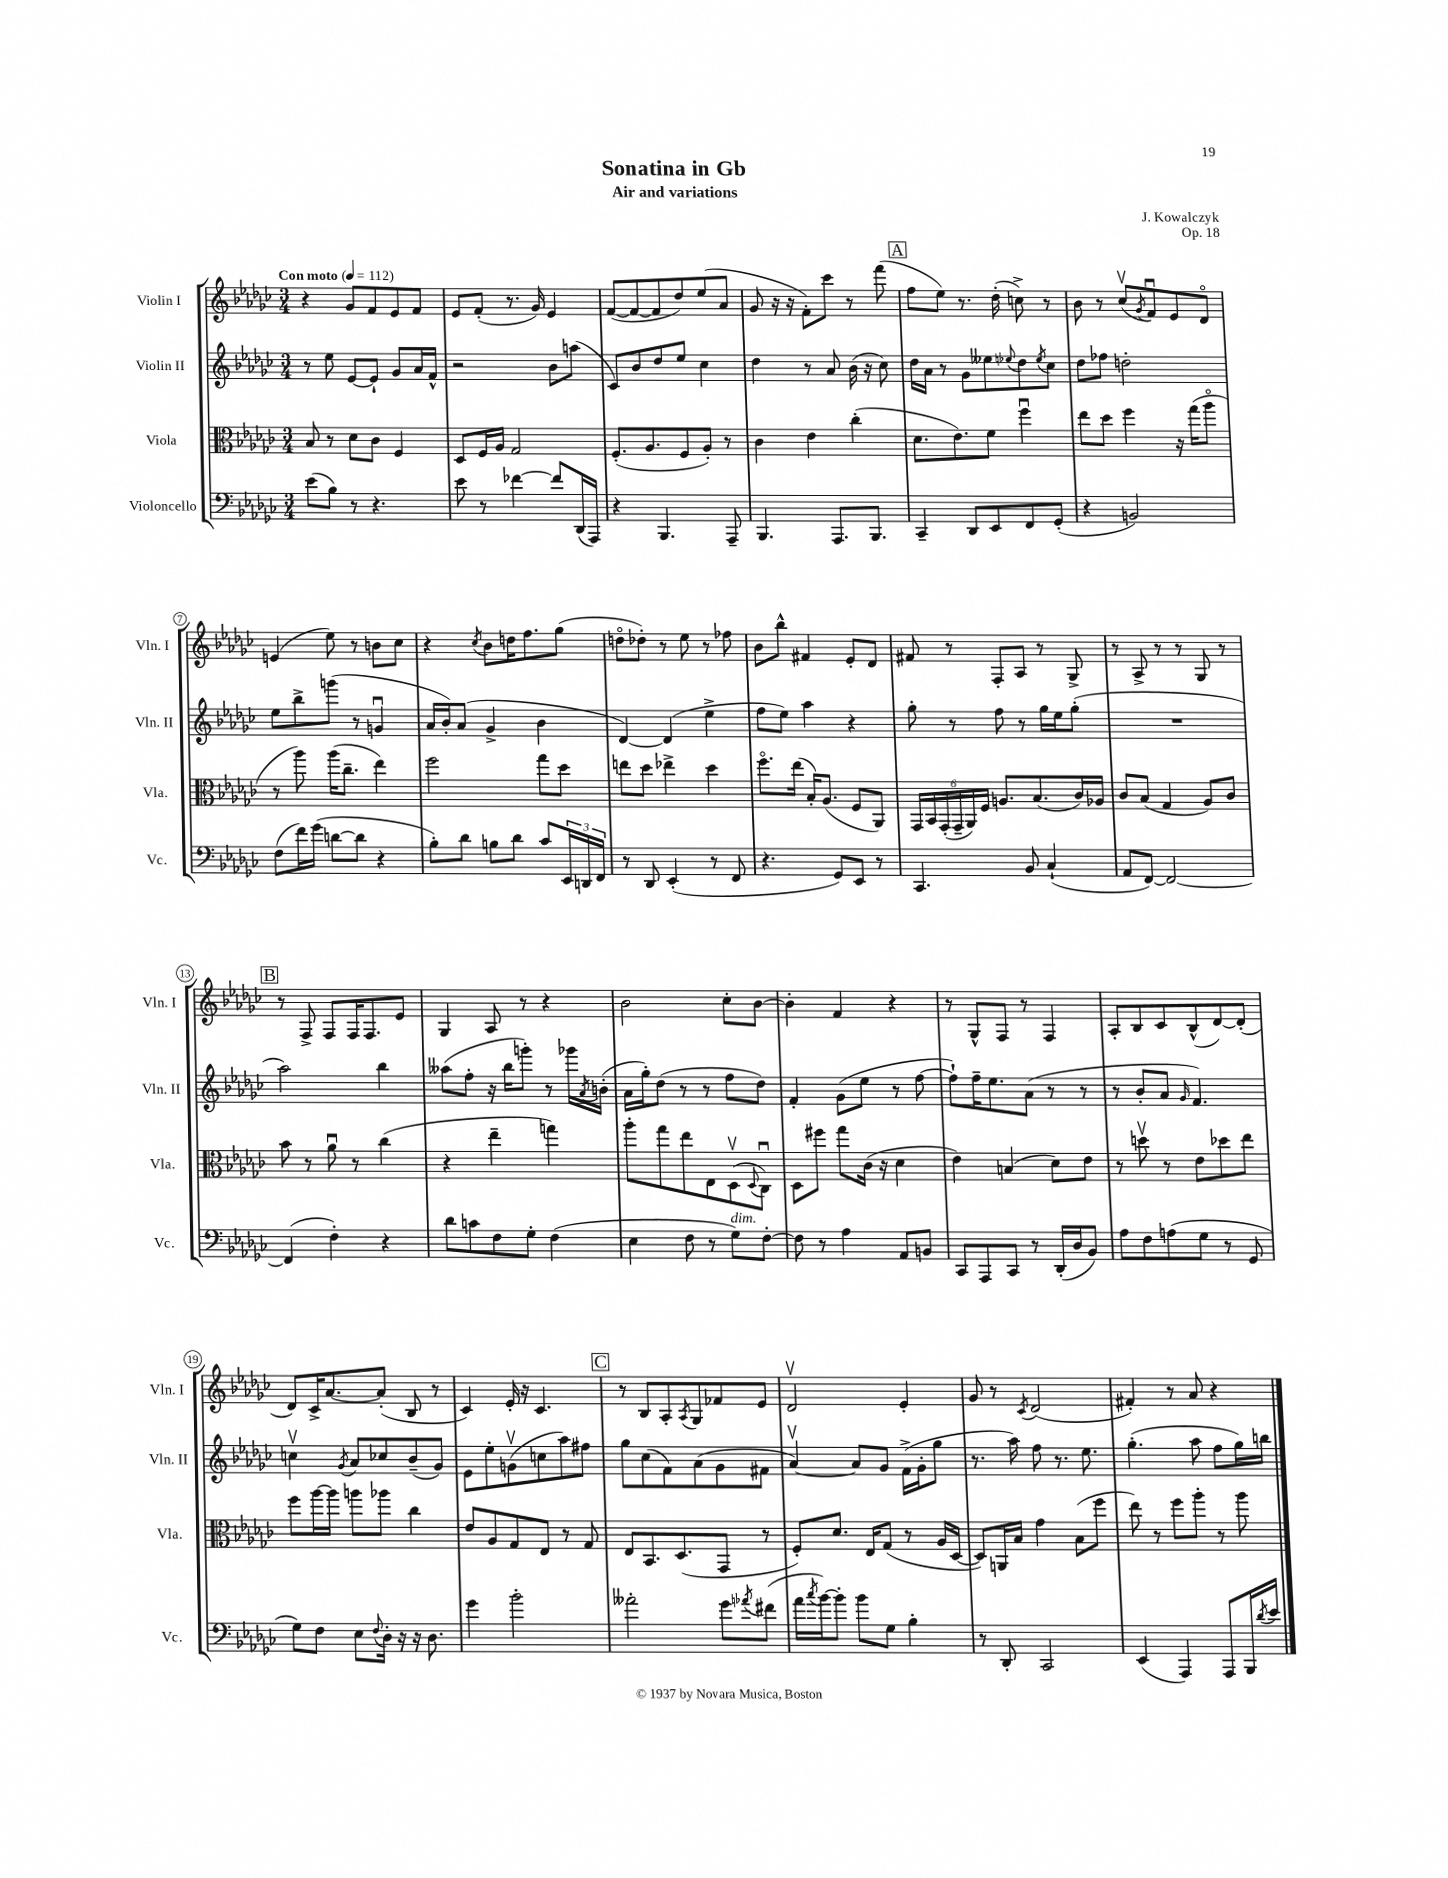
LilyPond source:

\header { title = "Sonatina in Gb" composer = "J. Kowalczyk" subtitle = "Air and variations" opus = "Op. 18" }
<<
\new StaffGroup <<
\new Staff = "s0" \with { instrumentName = "Violin I" shortInstrumentName = "Vln. I" } {
    \clef treble \key ges \major \numericTimeSignature \time 3/4 \tempo "Con moto" 4 = 112
    r4 ges'8 f'8 ees'8 f'8 |
    ees'8 f'8-.( r8. ges'16) ees'4 |
    f'8~( f'8~ f'8 des''8) ees''8( aes'8 |
    ges'8 r16 r16 f'8-.) ces'''8 r8 f'''8( |
    \mark \markup { \box "A" } f''8 ees''8) r8. des''16-.( c''8->) r8 |
    bes'8 r8 ces''8\upbow( \acciaccatura { ges'8 } f'8\downbow) ees'8 des'8\flageolet |
    e'4( ees''8) r8 b'8 ces''8 |
    r4 \acciaccatura { ces''8 } bes'8 d''16 f''8. ges''8( |
    d''8\flageolet des''8-.) r8 ees''8 r8 fes''8 |
    bes'8 bes''8-^ fis'4 ees'8-. des'8 |
    fis'8 r8 f8-. aes8 r8 ges8-> |
    r8 aes8-> r8 r8 ges8 r8 |
    \mark \markup { \box "B" } r8 f8-> f8 f16 f8. ees'8 |
    ges4 aes8 r8 r4 |
    bes'2 ces''8-. bes'8~ |
    bes'4-. f'4 r4 |
    r8 ges8-^ f8 r8 f4 |
    aes8-. bes8 ces'8 bes8-^( des'8~) des'8-.( |
    des'8) ces'16-> aes'8.~ aes'8-.( bes8 r8 |
    ces'4) ees'16-. r16 ces'4. |
    \mark \markup { \box "C" } r8 bes8 aes8-. \acciaccatura { aes8 } ges8 fes'8 ees'8 |
    des'2\upbow ees'4-. |
    ges'8 r8 \acciaccatura { ces'8 } des'2( |
    fis'4-.) r8 aes'8 r4 \bar "|." |
}
\new Staff = "s1" \with { instrumentName = "Violin II" shortInstrumentName = "Vln. II" } {
    \clef treble \key ges \major \numericTimeSignature \time 3/4
    r8 ees''8 ees'8~ ees'8-! ges'8 aes'16 f'16-^ |
    r2 bes'8 a''8( |
    ces'8) bes'8 des''8 ees''8 ces''4 |
    des''4 r8 aes'8 bes'16( r16 ces''8) |
    \mark \markup { \box "A" } des''16 aes'16 r8 ges'8 eeses''8 \appoggiatura { ees''8 } des''8 \acciaccatura { ees''8 } ces''8 |
    des''8 fes''8 d''2-. |
    ees''8 bes''8-> g'''8( r8 g'4\downbow |
    aes'16 bes'16-.) aes'8( ges'4-> bes'4 |
    des'4~) des'4( ees''4-> |
    f''8 ees''8) aes''4 r4 |
    ges''8-. r8 f''8 r8 ges''16 ees''16 ges''8-.( |
    R2. |
    \mark \markup { \box "B" } aes''2) bes''4 |
    aeses''8( f''8-. r16 bes''16 g'''8-.) r8 ges'''16 \acciaccatura { aes'8 } b'16-.( |
    aes'16 ges''16-.) des''8( r8 r8 f''8 des''8) |
    f'4-. ges'8( ees''8 r8 f''8~ |
    f''8-!) f''16-- ees''8. aes'8( r8 r8 |
    r8 bes'8-. aes'8 \grace { ges'16 } f'4.) |
    c''4\upbow \acciaccatura { ges'8 } aes'8 ces''8 bes'8--( ges'8) |
    ees'8 ees''8-. g'8\upbow( c''8 aes''8) fis''8 |
    \mark \markup { \box "C" } ges''8 ces''8( f'8) aes'8( ges'8 fis'8 |
    aes'4~\upbow) aes'8 ges'8 f'16->( ges'16-. ges''8 |
    r8. aes''16) f''8 r8. ees''8. |
    ges''4.-.( aes''8 f''8 ges''16) b''16 \bar "|." |
}
\new Staff = "s2" \with { instrumentName = "Viola" shortInstrumentName = "Vla." } {
    \clef alto \key ges \major \numericTimeSignature \time 3/4
    bes8 r8 des'8 ces'8 f4 |
    des8 f16 aes16 ges2 |
    f8.-.( aes8. f8 aes8-.) r8 |
    ces'4 ees'4 ces''4-.( |
    \mark \markup { \box "A" } des'8. ees'8.) f'8 f''4\downbow |
    ees''8 des''8 f''4 r16 ges''16( aes''8\flageolet |
    r8 aes''8) aes''16( ces''8.-- ees''4) |
    f''2 ges''8 des''8 |
    e''8 des''8 ees''4-> des''4 |
    f''8.\flageolet ees''16( bes16-.) aes8.( f8 aes,8) |
    \tuplet 6/4 { ges,16 bes,16 ges,16-.( ges,16-- aes,16) f16 } a8. bes8.( ces'16) aes16 |
    ces'8 bes8( ges4 aes8) ces'8 |
    \mark \markup { \box "B" } bes'8 r8 aes'8\downbow r8 ces''4( |
    r4 ees''4-- g''4) |
    aes''8-. ges''8 ees''8 ees8 des8\upbow( \appoggiatura { des8 } ces8\downbow) |
    des8 fis''8 ges''8 ces'16( r16 des'4 |
    ees'4) b4( des'8) ees'8 |
    r8 d''8\upbow r8 ees'8 des''8 ees''8 |
    f''8 aes''16~ aes''16 a''8 aes''8 ces''4 |
    ees'8 aes8 ges8 ees8 r8 ges8 |
    \mark \markup { \box "C" } ees8 bes,8. des8.( ges,8 r8 |
    f8-.) des'8. ees16 ges8( r8 aes16 des16~ |
    des8) a,16 bes16 ges'4 bes8( f''8 |
    ees''8) r8 f''8 aes''8-. r8 aes''8 \bar "|." |
}
\new Staff = "s3" \with { instrumentName = "Violoncello" shortInstrumentName = "Vc." } {
    \clef bass \key ges \major \numericTimeSignature \time 3/4
    ees'8( bes8) r8 r4. |
    ees'8 r8 fes'4~ fes'8 des,16( aes,,16) |
    r4 bes,,4. aes,,8-- |
    bes,,4. aes,,8. bes,,8. |
    \mark \markup { \box "A" } ces,4-- des,8 ees,8 f,8 ges,8-.( |
    r4 b,2) |
    f8( f'16) ges'16( d'8~ d'8 r4 |
    bes8-.) des'8 b8 des'8 ces'8 \tuplet 3/2 { ees,16 d,16 f,16 } |
    r8 des,8 ees,4-.( r8 f,8 |
    r4. ges,8) ees,8 r8 |
    ces,4. bes,8 ces4-!( |
    aes,8 f,8~) f,2~ |
    \mark \markup { \box "B" } f,4( f4-.) r4 |
    des'8 c'8 f8 ges8-. f4( |
    ees4 f8 r8 ges8^\markup { \italic "dim." }) f8~-. |
    f8 r8 aes4 aes,8 b,8 |
    ces,8 aes,,8 ces,8 r8 des,16-.( des16 bes,8) |
    aes8 f8 a8( ges8 r8 ges,8 |
    ges8) f8 ees8 \appoggiatura { f8 } des16-. r16 r16 des8. |
    ges'4 bes'2-. |
    \mark \markup { \box "C" } aeses'2-. ges'8 \acciaccatura { aes'8 } fis'8( |
    aes'16 \acciaccatura { ces''8 } bes'16~) bes'8-. bes'8 ges8 bes4-. |
    r8 des,8-. ces,2 |
    ees,4( aes,,4) aes,,8 bes,,16 \acciaccatura { des'8 } ees'16 \bar "|." |
}
>>
>>
\layout { \context { \Score \override BarNumber.stencil = #(make-stencil-circler 0.1 0.3 ly:text-interface::print) } }
